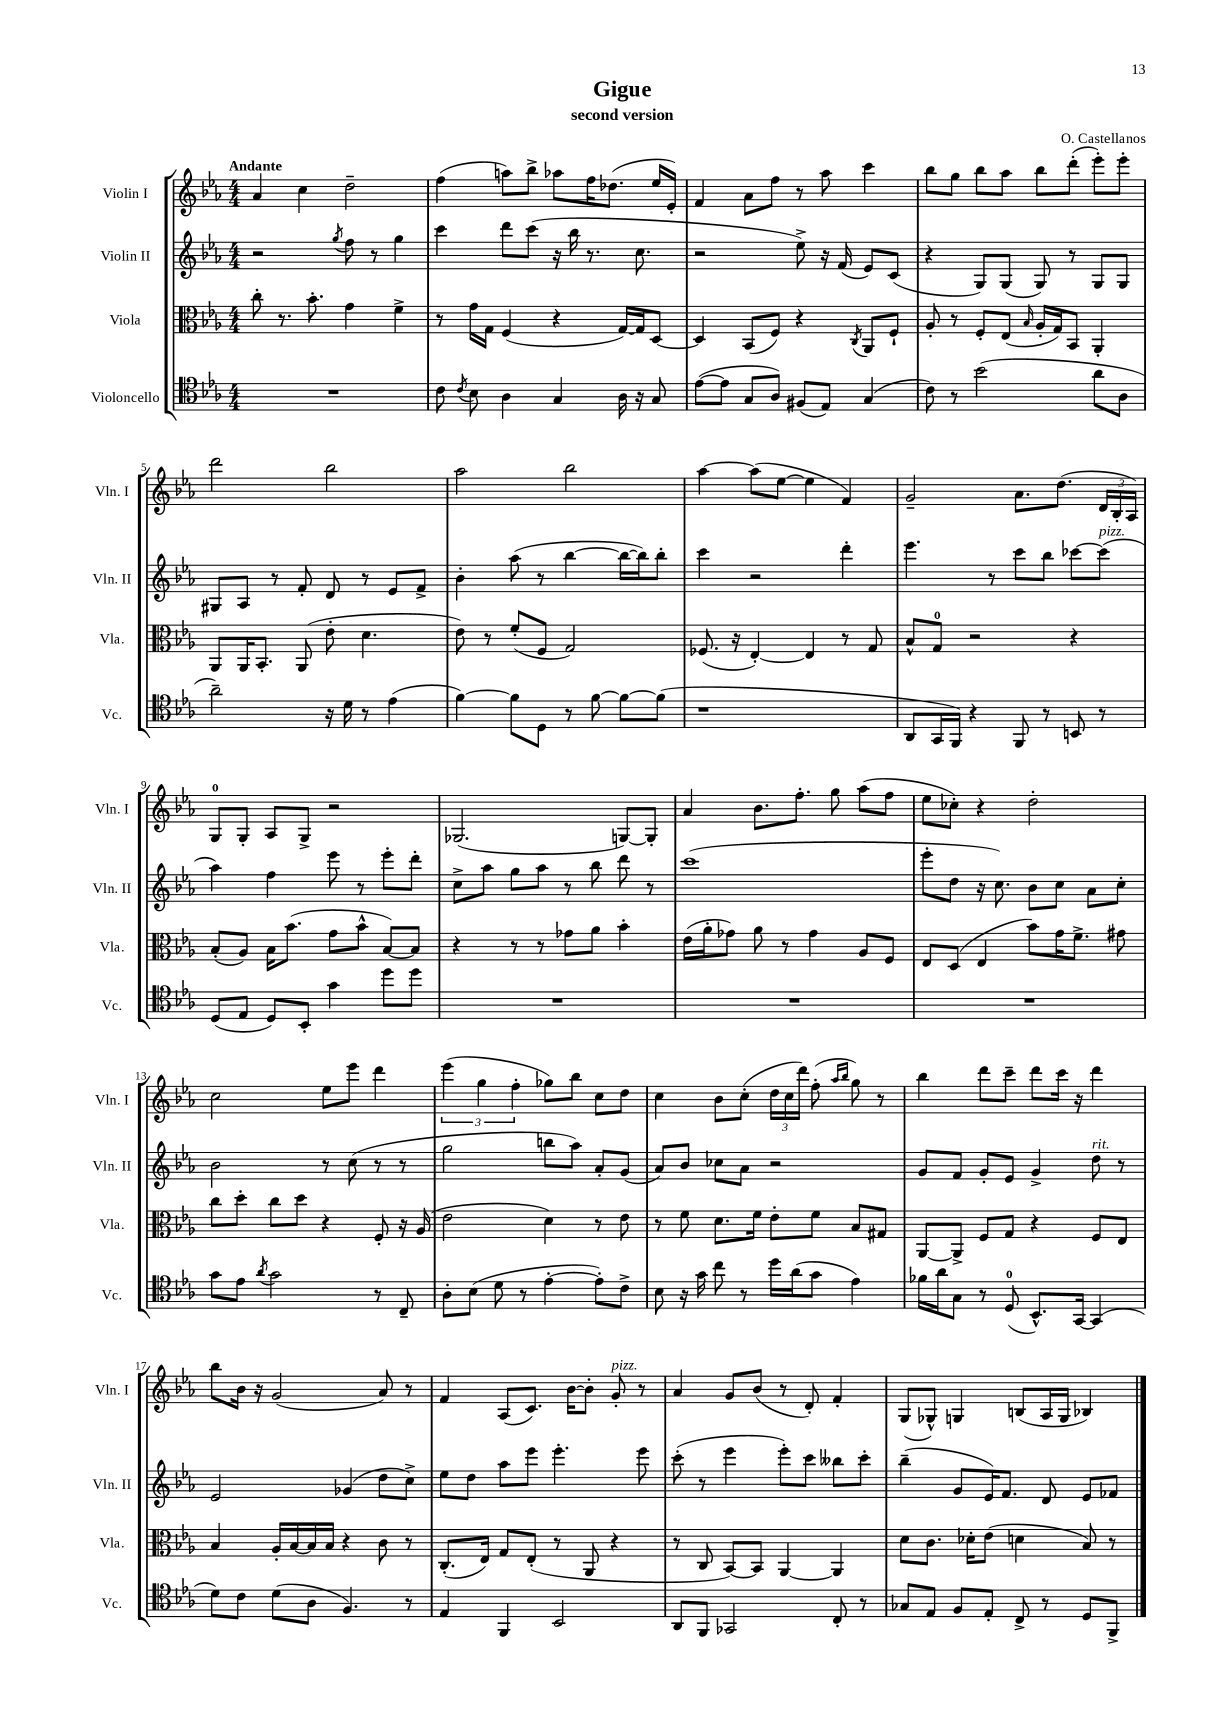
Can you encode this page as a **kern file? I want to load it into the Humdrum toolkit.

**kern	**kern	**kern	**kern
*staff4	*staff3	*staff2	*staff1
*clefC4	*clefC3	*clefG2	*clefG2
*k[b-e-a-]	*k[b-e-a-]	*k[b-e-a-]	*k[b-e-a-]
*M4/4	*M4/4	*M4/4	*M4/4
1r	8cc'	2r	4a-
.	8.r	.	.
.	.	.	4cc
.	8.b-'	.	.
.	.	8qgg	.
.	4g	8ff	2dd~
.	.	8r	.
.	4f^	4gg	.
=	=	=	=
8c	8r	4ccc	(4ff
8qc	.	.	.
8B-	16g	.	.
.	16G	.	.
4A-	(4F	8ddd	8aa)
.	.	(8ccc	8bb-^
4G	4r	16r	8aa-
.	.	16bb-	.
.	.	8.r	16ff
.	.	.	(8.dd-
16A-	[16G)	.	.
16r	16G]	8.cc	.
8G	[8D	.	16ee-
.	.	.	16e-')
=	=	=	=
([8e-	4D]	2r	4f
8e-]	.	.	.
8G	(8BB-	.	8a-
8A-)	8F)	.	8ff
(8F#	4r	8ee-^)	8r
8E-)	.	16r	8aa-
.	.	(16f	.
.	8qC	.	.
(4G	8AA-	8e-)	4ccc
.	8F`	(8c	.
=	=	=	=
8c)	8A-'	4r	8bb-
8r	8r	.	8gg
(2b-	8F'	8G)	8bb-
.	(8E-	(8G	8aa-
.	16qqB-	.	.
.	16A-'	8G)	8bb-
.	16G)	.	.
.	8BB-	8r	(8ddd'
8a-	4AA-'	8G	8eee-')
8A-	.	8G	8eee-'
=	=	=	=
2a-~)	8AA-	8G#	2ddd
.	16AA-	8A-	.
.	8.BB-'	.	.
.	.	8r	.
.	(8AA-	8f'	.
16r	8e-'	8d	2bb-
16d	.	.	.
8r	4.d	8r	.
(4e-	.	8e-	.
.	.	8f^	.
=	=	=	=
[4f)	8e-)	4b-'	2aa-
.	8r	.	.
8f]	(8f'	(8aa-	.
8D	8F	8r	.
8r	2G)	[4bb-	2bb-
[8f	.	.	.
8f_	.	16bb-_	.
.	.	16bb-])	.
(8f]	.	8bb-'	.
=	=	=	=
1r	(8.F-	4ccc	[4aa-
.	16r	.	.
.	[4E-')	2r	(8aa-]
.	.	.	[8ee-
.	4E-]	.	4ee-]
.	8r	4ddd'	4f)
.	8G	.	.
=	=	=	=
8AA-	8B-^^	4.eee-	2g~
16GG	8G	.	.
16FF)	.	.	.
4r	2r	.	.
.	.	8r	.
8FF	.	8ccc	8.a-
8r	.	8bb-	.
.	.	.	(8.dd
8BB	4r	[8ccc-	.
8r	.	(8ccc-]	24d
.	.	.	24B-'
.	.	.	24A-)
=	=	=	=
(8D	(8B-'	4aa-)	8G
8E-	8A-)	.	8G'
8D)	16B-	4ff	8A-
.	(8.b-	.	.
8BB-'	.	.	8G^
4g	8g	8eee-	2r
.	8b-^^	8r	.
8dd	[8B-)	8eee-'	.
8dd	8B-]	8ddd'	.
=	=	=	=
1r	4r	8cc^	(2.G-
.	.	8aa-	.
.	8r	8gg	.
.	8r	8aa-	.
.	8g-	8r	.
.	8a-	8bb-	.
.	4b-'	8ddd	[8G)
.	.	8r	8G']
=	=	=	=
1r	(16e-	(1ccc	4a-
.	16a-'	.	.
.	8g-)	.	.
.	8a-	.	8.b-
.	8r	.	.
.	.	.	8.ff'
.	4g-	.	.
.	.	.	8gg
.	8A-	.	(8aa-
.	8F	.	8ff
=	=	=	=
1r	8E-	8eee-'	8ee-
.	(8D	8dd	8cc-')
.	4E-	16r	4r
.	.	8.cc)	.
.	8b-)	8b-	2dd'
.	16g	8cc	.
.	8.f^	.	.
.	.	8a-	.
.	8g#	8cc'	.
=	=	=	=
8g	8cc	2b-	2cc
8e-	8dd'	.	.
8qa-	.	.	.
2g	8cc	.	.
.	8dd	.	.
.	4r	8r	8ee-
.	.	(8cc	8eee-
8r	8F'	8r	4ddd
8C~	16r	8r	.
.	(16A-	.	.
=	=	=	=
8A-'	2e-	2gg	(6eee-
(8B-	.	.	.
.	.	.	6gg
8d	.	.	.
.	.	.	6ff'
8r	.	.	.
[4e-'	4d)	8bb	8gg-)
.	.	8aa-)	8bb-
8e-'])	8r	8a-'	8cc
8c^	8e-	(8g	8dd
=	=	=	=
8B-	8r	8a-)	4cc
16r	8f	8b-	.
16g	.	.	.
8cc	8.d	8cc-	8b-
8r	.	8a-	(8cc'
.	16f	.	.
16dd	8e-'	2r	24dd
.	.	.	24cc
(16a-	.	.	.
.	.	.	24ddd)
8g	8f	.	(8ff'
.	.	.	16qqaa-
.	.	.	16qqbb-
4e-)	8B-	.	8gg)
.	8G#	.	8r
=	=	=	=
16f-	[8AA-	8g	4bb-
16a-	.	.	.
8G	8AA-^]	8f	.
8r	8F	8g'	8ddd
(8D	8G	8e-	8ccc~
8.BB-^^)	4r	4g^	8ddd
.	.	.	16ccc
[16GG	.	.	16r
(4GG]	8F	8dd	4ddd
.	8E-	8r	.
=	=	=	=
8d)	4B-	2e-	8bb-
8c	.	.	16b-
.	.	.	16r
(8d	16A-'	.	(2g
.	[16B-	.	.
8A-	16B-]	.	.
.	16B-	.	.
4.F)	4r	(4g-	.
.	8c	8dd	8a-)
8r	8r	8cc^)	8r
=	=	=	=
4E-	(8.C'	8ee-	4f
.	.	8dd	.
.	16E-)	.	.
4FF	8G	8aa-	(8A-
.	(8E-'	8eee-	8.c)
2BB-	8r	4.eee-'	.
.	.	.	[16b-
.	8AA-	.	8b-']
.	4r	.	8g'
.	.	8eee-	8r
=	=	=	=
8AA-	8r	(8ccc'	4a-
8FF	8C	8r	.
2GG-	[8BB-)	4eee-	8g
.	8BB-]	.	(8b-
.	[4AA-	8eee-')	8r
.	.	8ccc	8d')
8C'	4AA-]	8bb--	4f'
8r	.	8ccc'	.
=	=	=	=
8G-	8d	(4bb-~	(8G
8E-	8.c	.	8G-^^)
8F	.	8g	4G
.	16d-'	.	.
8E-'	(8e-	16e-)	.
.	.	8.f	.
8C^	4d	.	(8B
8r	.	8d	16A-
.	.	.	16G
8D	8B-)	8e-	4B-)
8FF^	8r	8f-	.
==	==	==	==
*-	*-	*-	*-
